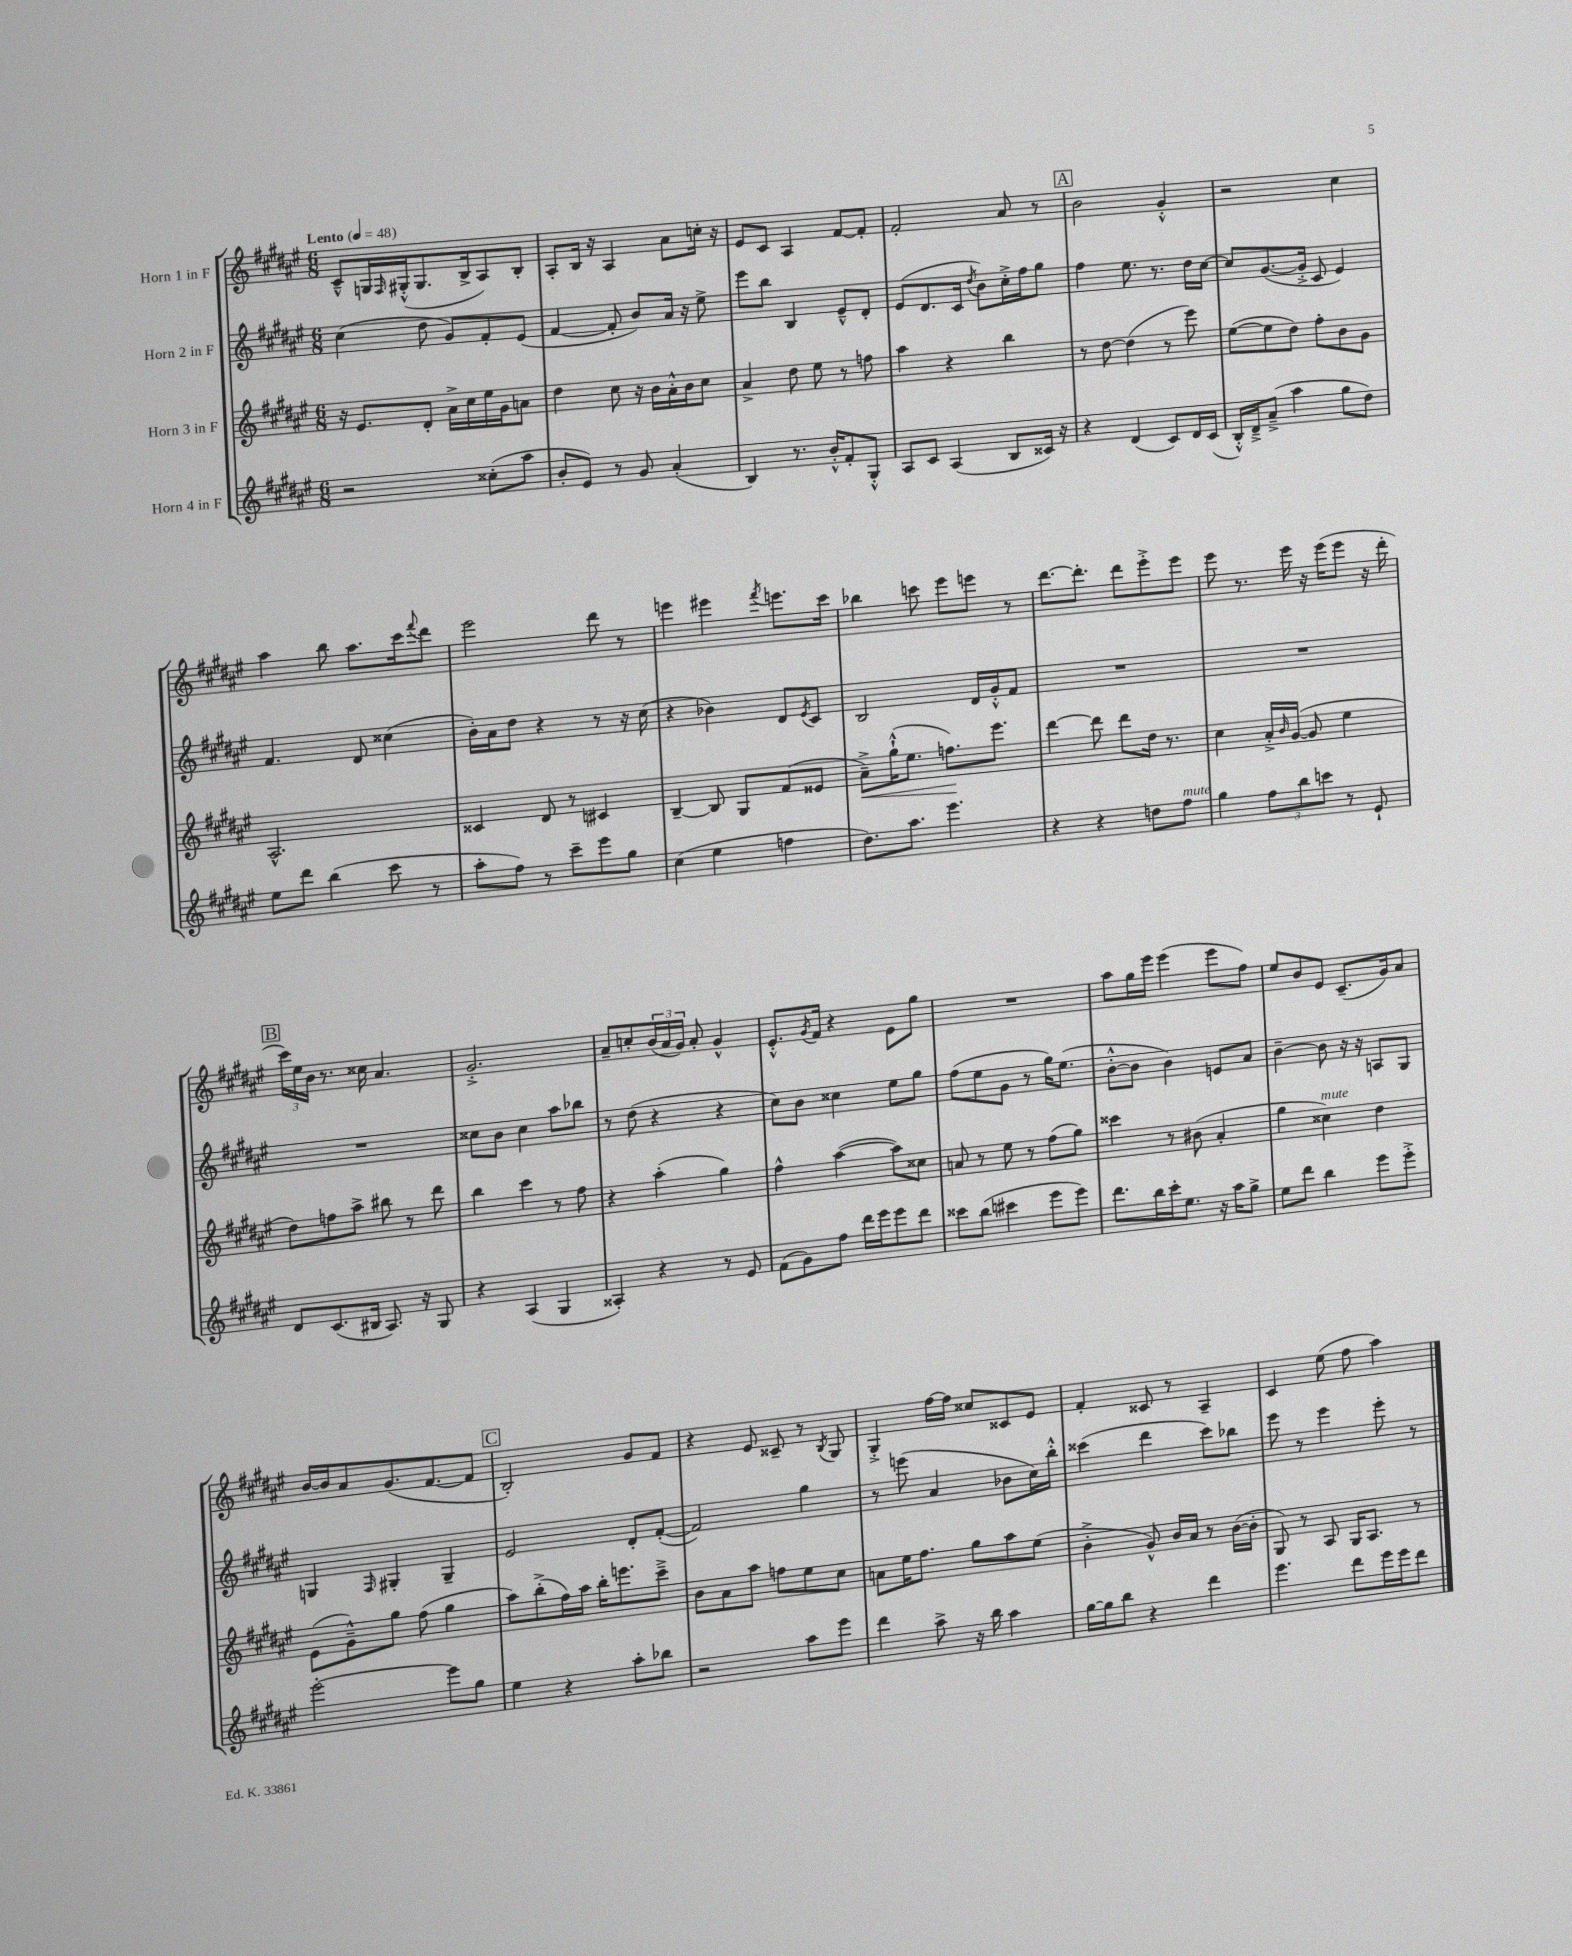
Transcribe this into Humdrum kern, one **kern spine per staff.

**kern	**kern	**kern	**kern
*staff4	*staff3	*staff2	*staff1
*clefG2	*clefG2	*clefG2	*clefG2
*k[f#c#g#d#a#e#]	*k[f#c#g#d#a#e#]	*k[f#c#g#d#a#e#]	*k[f#c#g#d#a#e#]
*M6/8	*M6/8	*M6/8	*M6/8
*MM48	*MM48	*MM48	*MM48
2r	16r	(4cc#\	8c#~^^/L
.	8.e#/L	.	.
.	.	.	16G/L
.	.	.	16qqF#/
.	.	.	(16G#'^^/J
.	8d#'/J	8dd#\	8.G#/
.	16a#^\LL	8g#/L)	.
.	16cc#\	.	16B^/k
(8cc##'\L	16ee#\	8f#'/	8A#/)
.	16g#\J	.	.
8aa#\J	8a\J	(8e#/J	8B'/J
=	=	=	=
8b'/L	4dd#\	[4f#/	8A#'/L
8e#/J)	.	.	16B/Jk
.	.	.	16r
8r	8cc#\	8f#'/]	4A#/
8g#/	16r	8b/L)	.
.	16b\LL	.	.
(4a#'/	16a#'^^\	16a#/Jk	8a#\L
.	16b\J	16r	.
.	8cc#\J	8ee#^\	16cc'\Jk
.	.	.	16r
=	=	=	=
4B/)	4a#^/	8eee#\L	8e#/L
.	.	8bb\J	8c#/J
8.r	8dd#\	4B/	4A#/
.	8ee#\	.	.
16b'^^/LK	.	.	.
8f#'/	8r	8e#~^^/L	[8f#/L
8G#'^^/J	8ff\	8d#'/J	8f#'/]J
=	=	=	=
8A#/L	4aa#\	(8e#/L	2f#'/
8c#/J	.	8.d#/	.
(4A#/	4r	.	.
.	.	16c#/Jk	.
.	.	8qdd#/	.
.	.	8b\L)	.
8B/L	4bb\	16cc#'^\L	8a#/
.	.	16ff#\J	.
16c##/Jk)	.	8gg#\J	8r
16r	.	.	.
=	=	=	=
4r	8r	4ff#\	2b\
.	[8dd#\	.	.
(4d#/	(4dd#\]	8.ee#\	.
.	.	8.r	.
8c#/L)	8r	.	4g#'^^/
16d#/L	8eee#\)	16dd#\LL	.
(16c#/JJ	.	[16cc#\JJ	.
=	=	=	=
16B'^^/LL)	([8ee#\L	8cc#/]L	2r
16d#~^/J	.	.	.
(8a#~^/J	8ee#\]	([8.g#/	.
4aa#\	8dd#\J)	.	.
.	.	16g#'^/]Jk	.
.	8ff#'\L	8c#/	.
8gg#\L	8b\	4e#/)	4cc#\
8dd#\J)	8g#\J	.	.
=	=	=	=
8ee#\L	2.A#^^/	4.f#/	4aa#\
8ddd#\J	.	.	.
(4bb\	.	.	8bb\
.	.	8d#/	8.aa#\L
8ccc#\	.	(4cc##\	.
.	.	.	16ccc#\k
.	.	.	8qqfff#/
8r	.	.	8ddd#\J
=	=	=	=
8aa#'\L	4c##/	16b'\LL)	2eee#\
.	.	16a#\J	.
8ff#\J)	.	8dd#\J	.
8r	8d#/	4r	.
8ccc#~\L	8r	.	.
8eee#\	4c#/	8r	8ddd#\
8gg#\J	.	16r	8r
.	.	(16cc#\	.
=	=	=	=
(4cc#\	[4B~/	4r	4eee\
4ee#\	8B/]	4b-\)	4eee#\
.	8G#/L	.	.
.	.	.	8qfff#/
4ff\	(8f#/	8d#/L	8.eee\L
.	.	8qe#/	.
.	8e##/J	8c#/J	.
.	.	.	16ccc#\Jk
=	=	=	=
8.dd#\L)	8a#~^\L)	2B/	4bb-\
.	(16gg#`^^\K	.	.
8.aa#\J	8.ee#\J	.	.
.	.	.	8ccc\
4.eee#\	8.ff\L)	.	8eee#\L
.	.	16d#/LL	8eee\J
.	8.eee#\J	16g#'^^/J	.
.	.	8f#/J	8r
=	=	=	=
4r	[4ddd#\	2.r	[8.ddd#\L
.	.	.	8.ddd#'\]J
4r	8ddd#\]	.	.
.	8ddd#\L	.	8ddd#\L
8dd\L	16dd#\Jk	.	8eee#'^\
.	8.r	.	.
8ff#\J	.	.	8eee#\J
=	=	=	=
4gg#\	4cc#\	2.r	8eee#\
.	.	.	8.r
12ff#\L	16a#'^/LL	.	.
.	16qqb/	.	.
.	([16g#/JJ	.	16eee#\
12bb\	.	.	.
.	8g#/]	.	16r
12ccc\J	.	.	.
.	.	.	(16eee#\LK
8r	4ee#\	.	8eee#\J
8e#`/	.	.	16r
.	.	.	16ddd#'\
=	=	=	=
8d#/L	8dd#\L)	2.r	24ccc#\LL)
.	.	.	24ee#\
.	.	.	24b\JJ
(8.c#/	8ff\	.	8.r
.	8aa#^\J	.	.
16B#/Jk	.	.	16cc##\
8.A#/)	8bb#\	.	4.a#/
.	8r	.	.
16r	.	.	.
8G#/	8ddd#\	.	.
=	=	=	=
4r	4bb\	8cc##\L	2.g#'^/
.	.	8b\J	.
(4A#/	4ccc#\	4cc##\	.
4G#/	8r	8aa#\L	.
.	8ff#\	8bb-\J	.
=	=	=	=
4A##'/)	4r	8r	8a#~/L
.	.	(8dd#\	8cc'/
4r	(4aa#'\	4r	(24b/L
.	.	.	24a#/
.	.	.	24g#/JJ)
.	.	.	8a#'/
8r	4gg#\)	4r	4g#^^/
8e#/	.	.	.
=	=	=	=
(8f#\L	4ff#^^\	8cc#\L)	8.e#'^^/L
8g#\)	.	8b\J	.
.	.	.	8qg#/
.	.	.	16f#/Jk
8ff#\J	([4aa#\	4cc##\	4r
16ddd#\LL	.	.	.
16eee#\J	.	.	.
8eee#\	8aa#\]L)	8ee#\L	8e#\L
8ddd#\J	8cc##\J	8gg#\J	8gg#\J
=	=	=	=
8ccc##\L	8a/	(8ff#\L	2.r
(8bb\J	8r	8ee#\	.
4ccc#\	8ee#\	8g#\J	.
.	8r	8r	.
8eee#\L	(8ff#\L	16gg#\LK)	.
.	.	(8.ee#\J	.
8eee#\J)	8gg#\J)	.	.
=	=	=	=
8.ddd#\L	4ccc##\	[8b'^^\L	8aa#\L
.	.	8b\]J	16gg#\L
16bb\L	.	.	16eee#\JJ
16ccc#'\J	8r	4b\)	(4eee#\
8.ee#\J	.	.	.
.	(8b#\	.	.
16r	4a#'/	8e/L	8eee#\L
16aa#\LK	.	.	.
8gg#^\J	.	8a#/J	8ff#\J)
=	=	=	=
8ee#\L	4gg#\	[4b~\	8ee#/L
8ddd#\J	.	.	8b/
4bb\	4cc##\)	8b\]	8e#/J
.	.	16r	(8.c#~/L
.	.	16r	.
8eee#\L	4dd#\	8A/L	.
.	.	.	16g#/k)
8eee#'^\J	.	8G#/J	8a#/J
=	=	=	=
[2eee#'\	(8e#\L	4G/	[16b/LL
.	.	.	16b/]J
.	8g#~^^\)	.	8a#/
.	.	16qqF#/	.
.	8gg#\J	4G#'/	(8.g#/
.	(8ff#\	.	.
.	.	.	[8.f#/
8eee#\]L	4gg#\	4G#~/	.
8gg#\J	.	.	8f#/]J
=	=	=	=
4ee#\	8aa#\L)	2e#/	2B'/)
.	(8bb'^\	.	.
4r	16ff#\L)	.	.
.	16aa#\JJ	.	.
.	16bb'\LK	.	.
.	8.eee\	.	.
8aa#'\L	.	8d#'/L	8g#/L
8bb-\J	8ccc#~^\J	([8f#'/J	8f#/J
=	=	=	=
2r	8b\L	2f#/])	4r
.	8a#\	.	.
.	8aa#\J	.	8e#/
.	8ff\L	.	8c##~/
8aa#\L	8ee#\	4gg#\	8r
.	.	.	8qB/
8eee#\J	8cc#\J	.	8G#/
=	=	=	=
4ddd#\	8a\L	8r	4G#'^/
.	16ee#\K	(8eee\	.
.	8.ff#\J	.	.
8aa#^\	.	4a#/	[16ff#\LL
.	.	.	16ff#\]JJ
16r	8gg#\L	.	8cc##/L
16bb\	.	.	.
4aa#\	8aa#\	8b-\L	8c##/
.	(8ee#\J	16cc#\L)	8e#/J
.	.	16bb'^^\JJ	.
=	=	=	=
[16gg#\LL	4b'^\	(4ccc##\	4f#'/
16gg#\]J	.	.	.
8bb\J	.	.	.
4r	8g#^^/)	4ddd#\	8c##/
.	16b/LL	.	8r
.	16a#/JJ	.	.
4ddd#\	8r	8ccc##\L)	4A#~/
.	([16b\LL	8bb-\J	.
.	16b'\]JJ	.	.
=	=	=	=
4.eee#\	8G#/)	8eee#\	4c#/
.	8r	8r	.
.	8A#/	4eee#\	(8ee#\
8ddd#\L	16G#/LK	.	8ff#\
.	8.A#/J	.	.
16eee#\L	.	8eee#'\	4aa#\)
16eee#\J	.	.	.
8ddd#\J	8r	8r	.
==	==	==	==
*-	*-	*-	*-
